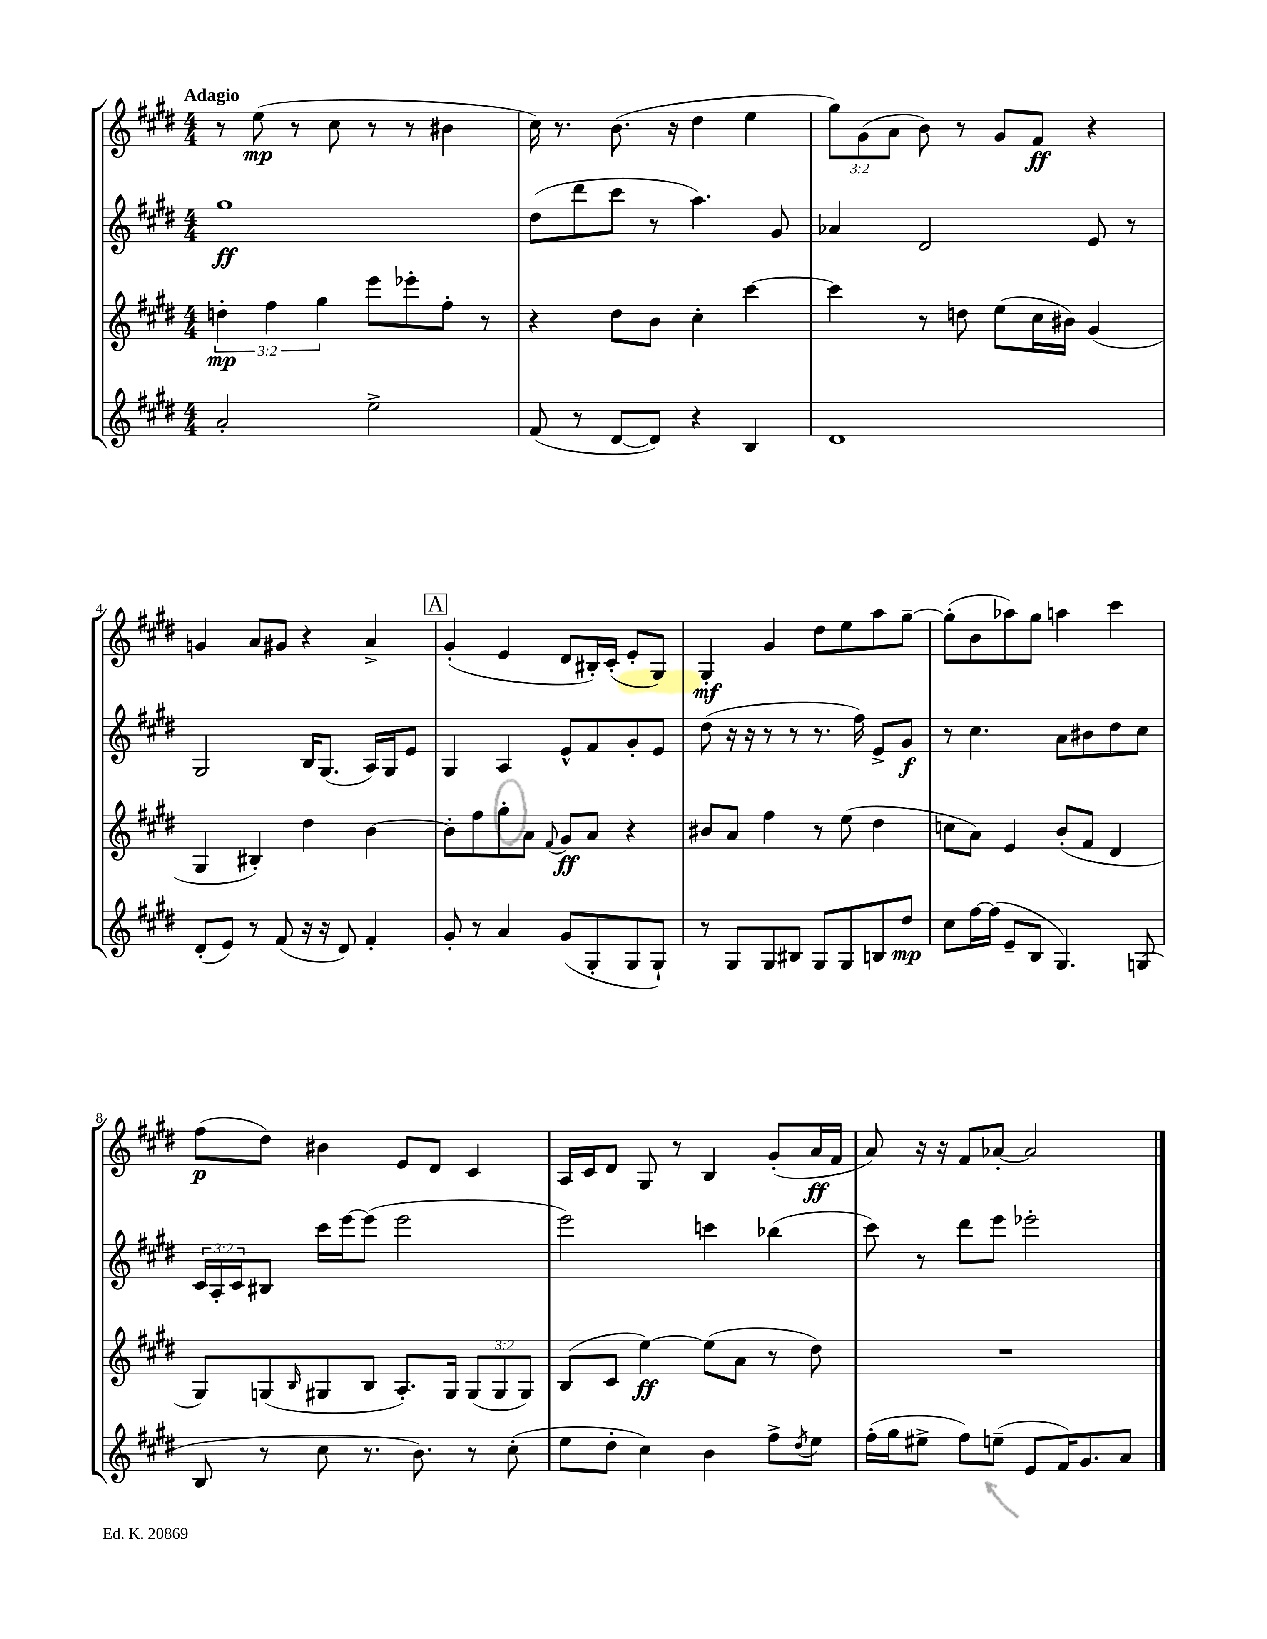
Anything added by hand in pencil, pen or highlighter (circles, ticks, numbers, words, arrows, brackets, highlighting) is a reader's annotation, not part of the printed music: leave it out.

**kern	**dynam	**kern	**dynam	**kern	**dynam	**kern	**dynam
*part4	*part4	*part3	*part3	*part2	*part2	*part1	*part1
*staff4	*staff4	*staff3	*staff3	*staff2	*staff2	*staff1	*staff1
*clefG2	*	*clefG2	*	*clefG2	*	*clefG2	*
*k[f#c#g#d#]	*	*k[f#c#g#d#]	*	*k[f#c#g#d#]	*	*k[f#c#g#d#]	*
*M4/4	*	*M4/4	*	*M4/4	*	*M4/4	*
=1	=1	=1	=1	=1	=1	=1	=1
!	!	!	!	!	!	!LO:TX:a:B:t=Adagio	!
2a'/	.	6ddn'\	mp	1gg#	ff	8r	.
.	.	.	.	.	.	(8ee\	mp
.	.	6ff#\	.	.	.	.	.
.	.	.	.	.	.	8r	.
.	.	6gg#\	.	.	.	.	.
.	.	.	.	.	.	8cc#\	.
2ee^\	.	8eee\L	.	.	.	8r	.
.	.	8eee-X'\	.	.	.	8r	.
.	.	8ff#'\J	.	.	.	4b#X\	.
.	.	8r	.	.	.	.	.
=2	=2	=2	=2	=2	=2	=2	=2
(8f#/	.	4r	.	(8dd#\L	.	16cc#\)	.
.	.	.	.	.	.	8.r	.
8r	.	.	.	8ddd#\	.	.	.
[8d#/L	.	8dd#\L	.	8ccc#\J	.	(8.b\	.
8d#/J])	.	8b\J	.	8r	.	.	.
.	.	.	.	.	.	16r	.
4r	.	4cc#'\	.	4.aa\)	.	4dd#\	.
4B/	.	[4ccc#\	.	.	.	4ee\	.
.	.	.	.	8g#/	.	.	.
=3	=3	=3	=3	=3	=3	=3	=3
1d#	.	4ccc#\]	.	4a-X/	.	12gg#\L)	.
.	.	.	.	.	.	(12g#\	.
.	.	.	.	.	.	12a\J	.
.	.	8r	.	2d#/	.	8b\)	.
.	.	8ddn\	.	.	.	8r	.
.	.	(8ee\L	.	.	.	8g#/L	.
.	.	16cc#\L	.	.	.	8f#/J	ff
.	.	16b#X\JJ)	.	.	.	.	.
.	.	(4g#/	.	8e/	.	4r	.
.	.	.	.	8r	.	.	.
!!LO:LB:g=z
=4	=4	=4	=4	=4	=4	=4	=4
(8d#'/L	.	4G#/	.	2G#/	.	4gn/	.
8e/J)	.	.	.	.	.	.	.
8r	.	4B#X'/)	.	.	.	8a/L	.
(8f#/	.	.	.	.	.	8g#X/J	.
16r	.	4dd#\	.	16B/KL	.	4r	.
16r	.	.	.	(8.G#/J	.	.	.
8d#/)	.	.	.	.	.	.	.
4f#'/	.	[4b\	.	16A/LL)	.	4a^/	.
.	.	.	.	16G#/J	.	.	.
.	.	.	.	8e/J	.	.	.
!!LO:REH:place=s1:t=A
=5	=5	=5	=5	=5	=5	=5	=5
8g#'/	.	8b'\L]	.	4G#/	.	(4g#'/	.
8r	.	8ff#\	.	.	.	.	.
4a/	.	8gg#'\	.	4A/	.	4e/	.
.	.	8a\J	.	.	.	.	.
.	.	8qqf#/	.	.	.	.	.
(8g#/L	.	8g#/L	ff	8e^^/L	.	8d#/L	.
8G#'/	.	8a/J	.	8f#/	.	16B#X'/L)	.
.	.	.	.	.	.	(16c#'/JJ	.
8G#/	.	4r	.	8g#'/	.	8e'/L	.
8G#`/J)	.	.	.	8e/J	.	8G#/J)	.
=6	=6	=6	=6	=6	=6	=6	=6
8r	.	8b#X/L	.	(8dd#\	.	4G#'/	mf
8G#/L	.	8a/J	.	16r	.	.	.
.	.	.	.	16r	.	.	.
8G#/	.	4ff#\	.	8r	.	4g#/	.
8B#X/J	.	.	.	8r	.	.	.
8G#/L	.	8r	.	8.r	.	8dd#\L	.
8G#/	.	(8ee\	.	.	.	8ee\	.
.	.	.	.	16ff#\)	.	.	.
8Bn/	.	4dd#\	.	8e^/L	.	8aa\	.
8dd#/J	mp	.	.	8g#/J	f	[8gg#~\J	.
=7	=7	=7	=7	=7	=7	=7	=7
8cc#\L	.	8ccn\L	.	8r	.	(8gg#'\L]	.
[16ff#\L	.	8a\J)	.	4.cc#\	.	8b\	.
(16ff#\JJ]	.	.	.	.	.	.	.
8e~/L	.	4e/	.	.	.	8aa-X\)	.
8B/J	.	.	.	.	.	8gg#\J	.
4.G#/)	.	(8b'/L	.	8a\L	.	4aan\	.
.	.	8f#/J	.	8b#X\	.	.	.
.	.	4d#/	.	8dd#\	.	4ccc#\	.
(8Gn/	.	.	.	8cc#\J	.	.	.
!!LO:LB:g=z
=8	=8	=8	=8	=8	=8	=8	=8
8B/	.	8G#/L)	.	24c#/LL	.	(8ff#\L	p
.	.	.	.	24A'/	.	.	.
.	.	.	.	24c#/J	.	.	.
8r	.	(8Gn/	.	8B#X/J	.	8dd#\J)	.
.	.	16qqB/	.	.	.	.	.
8cc#\	.	8G#X/	.	16ccc#\LL	.	4b#X\	.
.	.	.	.	[16eee\J	.	.	.
8.r	.	8B/J	.	(8eee\J]	.	.	.
.	.	8.A'/L)	.	2eee\	.	8e/L	.
8.b\)	.	.	.	.	.	.	.
.	.	.	.	.	.	8d#/J	.
.	.	16G#/Jk	.	.	.	.	.
8r	.	(12G#/L	.	.	.	4c#/	.
.	.	12G#/	.	.	.	.	.
(8cc#'\	.	.	.	.	.	.	.
.	.	12G#/J)	.	.	.	.	.
=9	=9	=9	=9	=9	=9	=9	=9
8ee\L	.	(8B/L	.	2eee\)	.	16A/LL	.
.	.	.	.	.	.	16c#/J	.
8dd#'\J	.	8c#/J	.	.	.	8d#/J	.
4cc#\)	.	[4ee\)	ff	.	.	8G#/	.
.	.	.	.	.	.	8r	.
4b\	.	(8ee\L]	.	4cccn\	.	4B/	.
.	.	8a\J	.	.	.	.	.
8ff#^\L	.	8r	.	(4bb-X\	.	(8g#'/L	.
8qdd#/	.	.	.	.	.	.	.
8ee\J	.	8dd#\)	.	.	.	16a/L	ff
.	.	.	.	.	.	16f#/JJ	.
=10	=10	=10	=10	=10	=10	=10	=10
(16ff#'\LL	.	1r	.	8ccc#\)	.	8a/)	.
16gg#\J	.	.	.	.	.	.	.
8ee#X^\J	.	.	.	8r	.	16r	.
.	.	.	.	.	.	16r	.
8ff#\L)	.	.	.	8ddd#\L	.	8f#/L	.
(8een~\J	.	.	.	8eee\J	.	[8a-X'/J	.
8e/L	.	.	.	2eee-X'\	.	2a-/]	.
16f#/K)	.	.	.	.	.	.	.
8.g#/	.	.	.	.	.	.	.
8a/J	.	.	.	.	.	.	.
==	==	==	==	==	==	==	==
*-	*-	*-	*-	*-	*-	*-	*-
